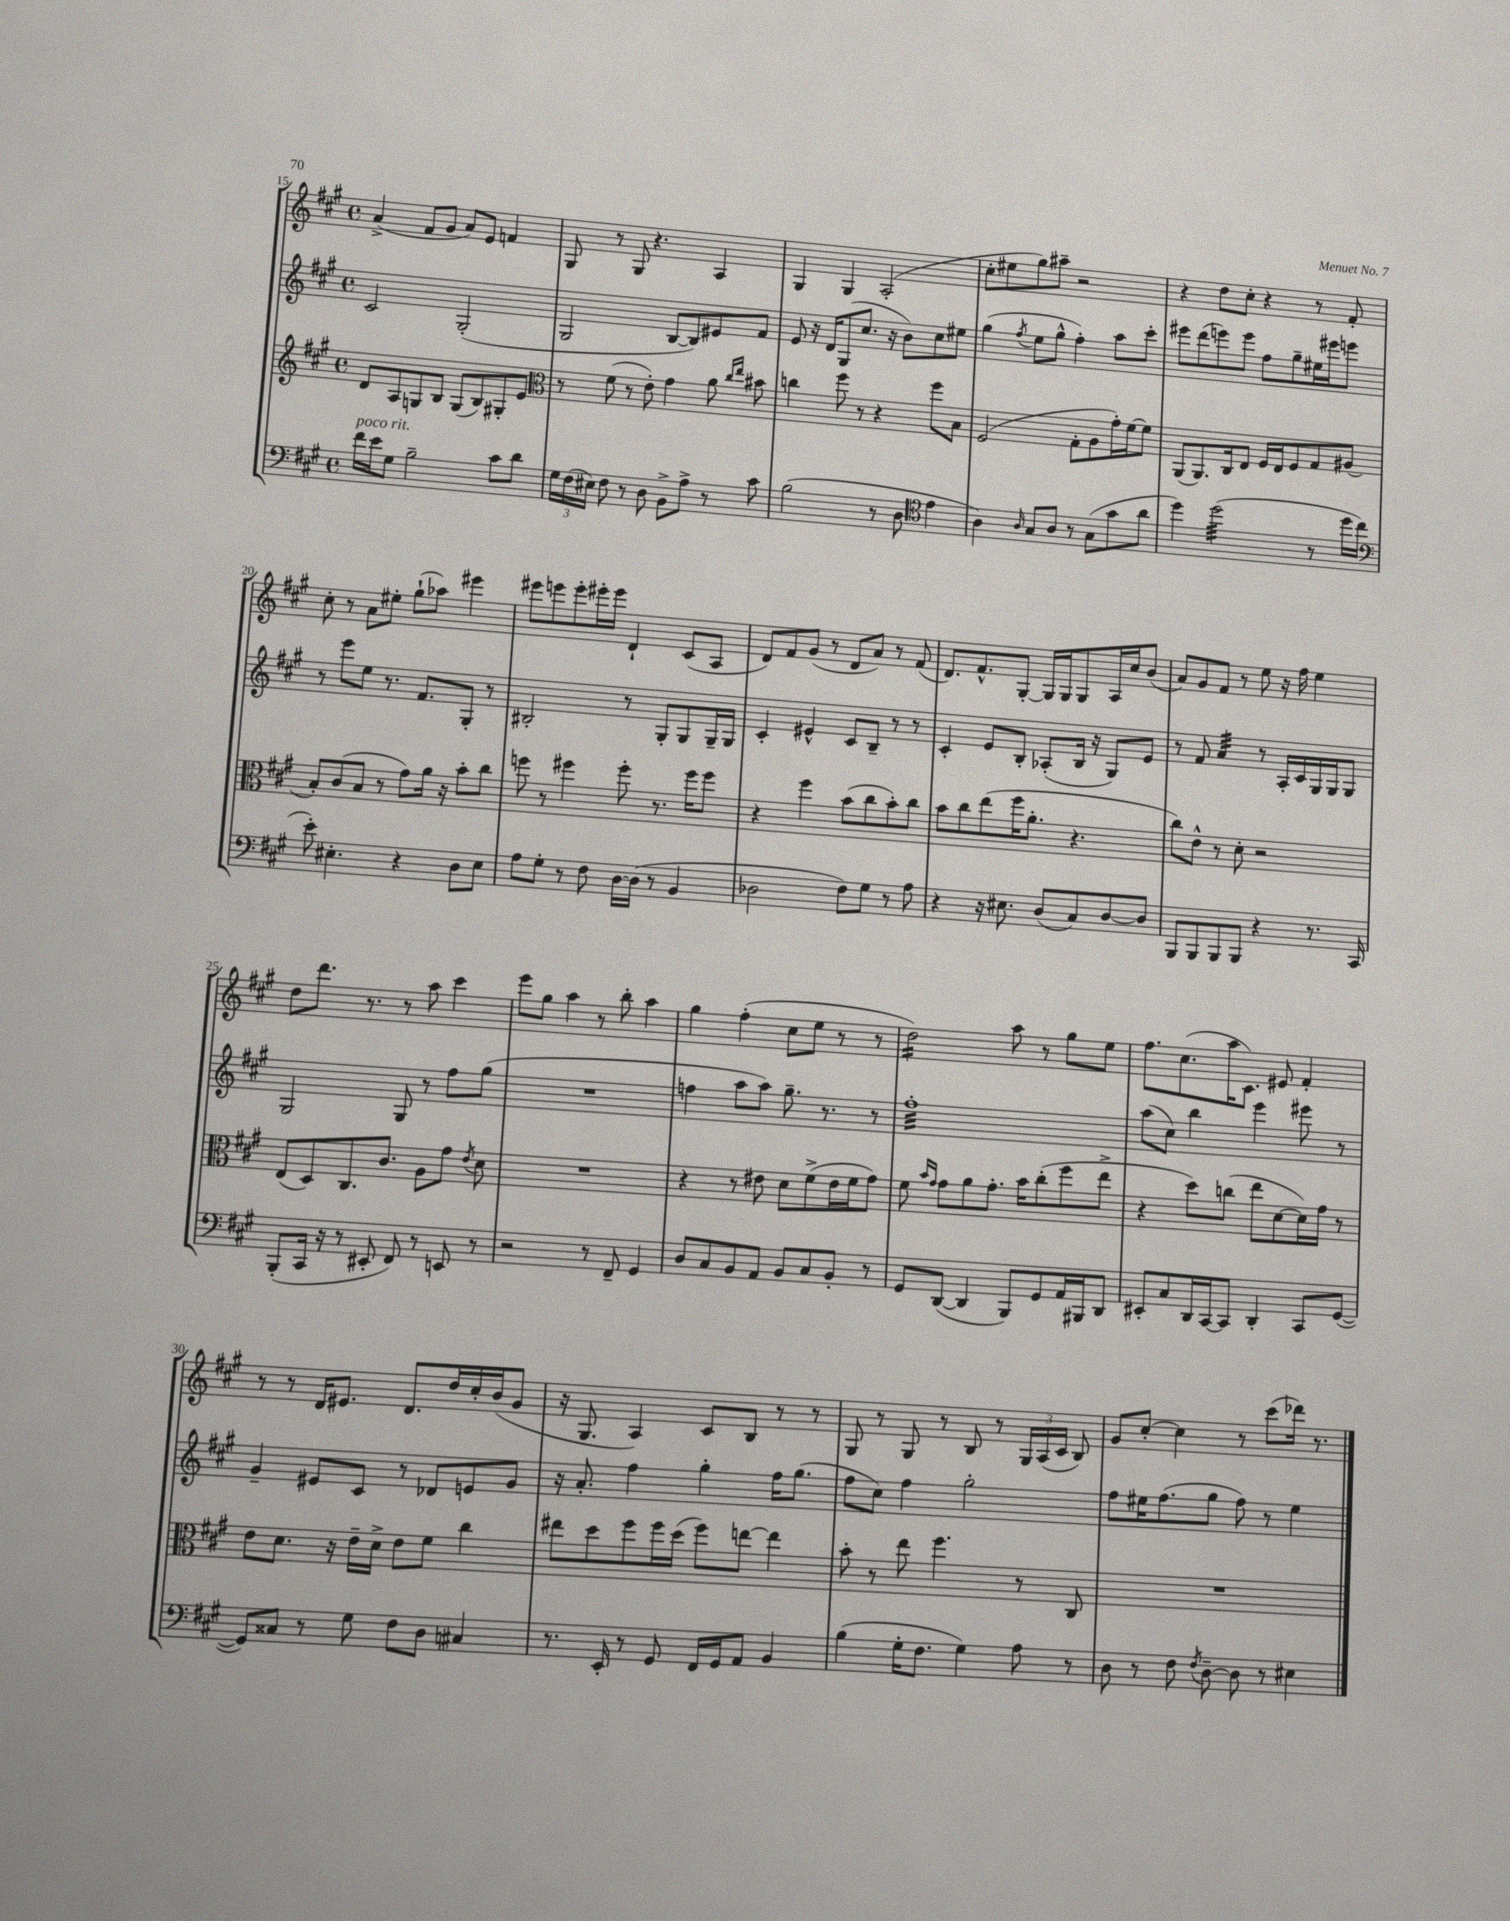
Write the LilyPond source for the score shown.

<<
\new StaffGroup <<
\new Staff = "s0" {
    \clef treble \key a \major \defaultTimeSignature \time 4/4
    \autoBeamOff a'4->( fis'8[ gis'8] a'8[) e'8] f'4 |
    gis8 r8 gis8 r4. a4 |
    gis4 gis4 a2-.( |
    cis''8[-. eis''8 gis''8) ais''8]-- r2 |
    r4 d''8[ cis''8]-. r4 r8 fis'8-. |
    cis''8-. r8 a'8[ eis''8]-. gis''8[-!( aes''8]) eis'''4 |
    eis'''8[ e'''8 e'''8-. eis'''16-. eis'''16] d'4-! cis'8[( a8] |
    d'8[) fis'8 gis'8]( r8 d'8[ a'8]) r8 fis'8( |
    d'8.[) fis'8.-^ gis8]~-. gis16[ gis16 gis8 a16 cis''16 b'8]( |
    a'8[) gis'8 fis'8] r8 e''8 r16 fis''16 e''4 |
    d''8[ d'''8.] r8. r8 a''8 cis'''4 |
    e'''8[ gis''8] a''4 r8 b''8-. a''4 |
    gis''4 fis''4-.( cis''8[ e''8] r8 r8 |
    d''2:16) a''8 r8 gis''8[ e''8] |
    fis''8.[ cis''8.( a''16 cis'8.]) eis'8 fis'4-. |
    r8 r8 d'16[ eis'8.] d'8.[ d''16 cis''16-. b'16( gis'8] |
    r16 gis8. a4) cis'8[ b8] r8 r8 |
    gis8 r8 gis8 r8 b8 r8 \tuplet 3/2 { gis16[ a16( cis'16] } b8) |
    gis'8[ cis''8]~-. cis''4 r8 cis'''8[( des'''16]) r8. \bar "|." |
}
\new Staff = "s1" {
    \clef treble \key a \major \defaultTimeSignature \time 4/4
    \autoBeamOff cis'2 gis2-.( |
    gis2 b8[~ b8) eis'8 fis'8] |
    e'8 r16 d'16[ gis8( cis''8.] r16 b'8[) cis''8 eis''8] |
    gis''4( \acciaccatura { fis''8 } e''8[ gis''8]-^ fis''4-.) a''8[ cis'''8]-. |
    eis'''8[ d'''8( e'''8) e'''8] fis''8[ gis''8-- eis''16 eis'''16 e'''8] |
    r8 e'''8[ e''8] r8. fis'8.[ gis8]-. r8 |
    bis2-. r8 gis8[-. gis8 gis16-- gis16] |
    cis'4-. eis'4-^ cis'8[ b8]-- r8 r8 |
    cis'4-. e'8[ b8]-. aes8[-.( b16] r16 gis8[) e'8] |
    r8 fis'8 a'4:32 r8 a16[-. cis'16 gis16 gis16 gis8] |
    gis2 gis8 r8 fis''8[ gis''8]( |
    R1 |
    f''4 a''8[ a''8]) gis''8.-- r8. r8 |
    fis''1:32-. |
    a''8[( cis''8]) b''4 e'''4 eis'''8 r8 |
    gis'4-- eis'8[ cis'8] r8 des'8[ e'8 gis'8] |
    r16 a'8.-. fis''4 gis''4-. fis''16[ gis''8.]( |
    fis''8[ cis''8]) fis''4 gis''2-. |
    fis''8[ eis''16 fis''8.( gis''8] fis''8) r8 eis''4 \bar "|." |
}
\new Staff = "s2" {
    \clef treble \key a \major \defaultTimeSignature \time 4/4
    \autoBeamOff d'8[ a8 g8 b8] g8[( b8) gis8-. e'8] |
    \clef alto r8 fis'8( r8 e'8-.) gis'4 a'8 \grace { cis''16[ e''16] } bis'8 |
    c''4 fis''8 r8 r4 fis''8[ b8] |
    fis2( gis8[-. a8 gis'16-.) fis'16~ fis'8] |
    a,8[( a,8.) cis16 e8] fis16[ e16 fis8 gis8 ais8]( |
    b8[-.) cis'8( b8] r8 gis'8[) a'16] r16 b'8[-. cis''8] |
    f''8 r8 fis''4 fis''8-. r8. fis''16[ fis''8] |
    r4 fis''4 b'8[( cis''8 b'8-.) cis''8] |
    b'8[ cis''8 e''8( fis''16 a'8.]-. r4. |
    cis''8[) e'8]-^ r8 d'8-. r2 |
    e8[( d8) cis8. cis'8.] a8[ gis'8] \acciaccatura { e'8 } d'8 |
    R1 |
    r4 r8 eis'8 d'8[ fis'8->( eis'16 fis'16 gis'8]) |
    fis'8 \grace { b'16[ gis'16] } gis'8[ a'8 gis'8.]-. b'16[ cis''8-.( fis''8 e''8]-> |
    r4 d''8[) c''8]( e''8[ d'8~ d'16) gis'16] r8 |
    e'8[ d'8.] r16 e'16[-- d'16]-> e'8[ fis'8] cis''4 |
    eis''8[ d''8 fis''8 fis''16 d''16]( fis''8[) e''8]~ e''4 |
    b'8-. r8 e''8 fis''4. r8 cis8 |
    R1 \bar "|." |
}
\new Staff = "s3" {
    \clef bass \key a \major \defaultTimeSignature \time 4/4
    \autoBeamOff fis'16[^\markup { \italic "poco rit." } e'16 gis8] b2-- cis'8[ d'8] |
    \tuplet 3/2 { gis16[ fis16( eis16]) } fis8 r8 d8 b,8[-> a8]-> r8 cis'8 |
    b2( r8 d8 \clef tenor e'4 |
    a4) \grace { a16 } gis8[ a8] r8 gis8[( gis'8 a'8] |
    d''4) d''2:32( r8 d''16[ cis''16] |
    \clef bass e'8-.) eis4.-. r4 d8[ eis8] |
    a8[ gis8]-. r8 fis8 d16[~ d16]( r8 b,4 |
    des2 fis8[) gis8] r8 a8 |
    r4 r16 eis8. d8[( cis8) d8~ d8] |
    b,,8[ b,,8 b,,8 b,,8] r4 r8. cis,16 |
    b,,8[-.( cis,16] r16 r8 eis,8-. fis,8) r8 e,8 r8 |
    r2 r8 fis,8-- gis,4 |
    d8[ cis8 b,8 a,8] b,8[ cis8 b,8]-. r8 |
    gis,8[ d,8]~( d,4 b,,8[) gis,8 a,16 bis,,16 d,8] |
    eis,8[-. cis8 d,16 cis,16~ cis,8] d,4-. cis,8[ gis,8]~( |
    gis,8[) cisis8] r8 gis8 fis8[ d8] cis4 |
    r8. e,16-. r8 gis,8 fis,16[ gis,16 a,8] b,4 |
    b4( gis16[-. fis8.] gis4) a8 r8 |
    d8 r8 fis8 \acciaccatura { fis8 } d8~-- d8 r8 eis4 \bar "|." |
}
>>
>>
\layout { \context { \Score currentBarNumber = #15 } }
